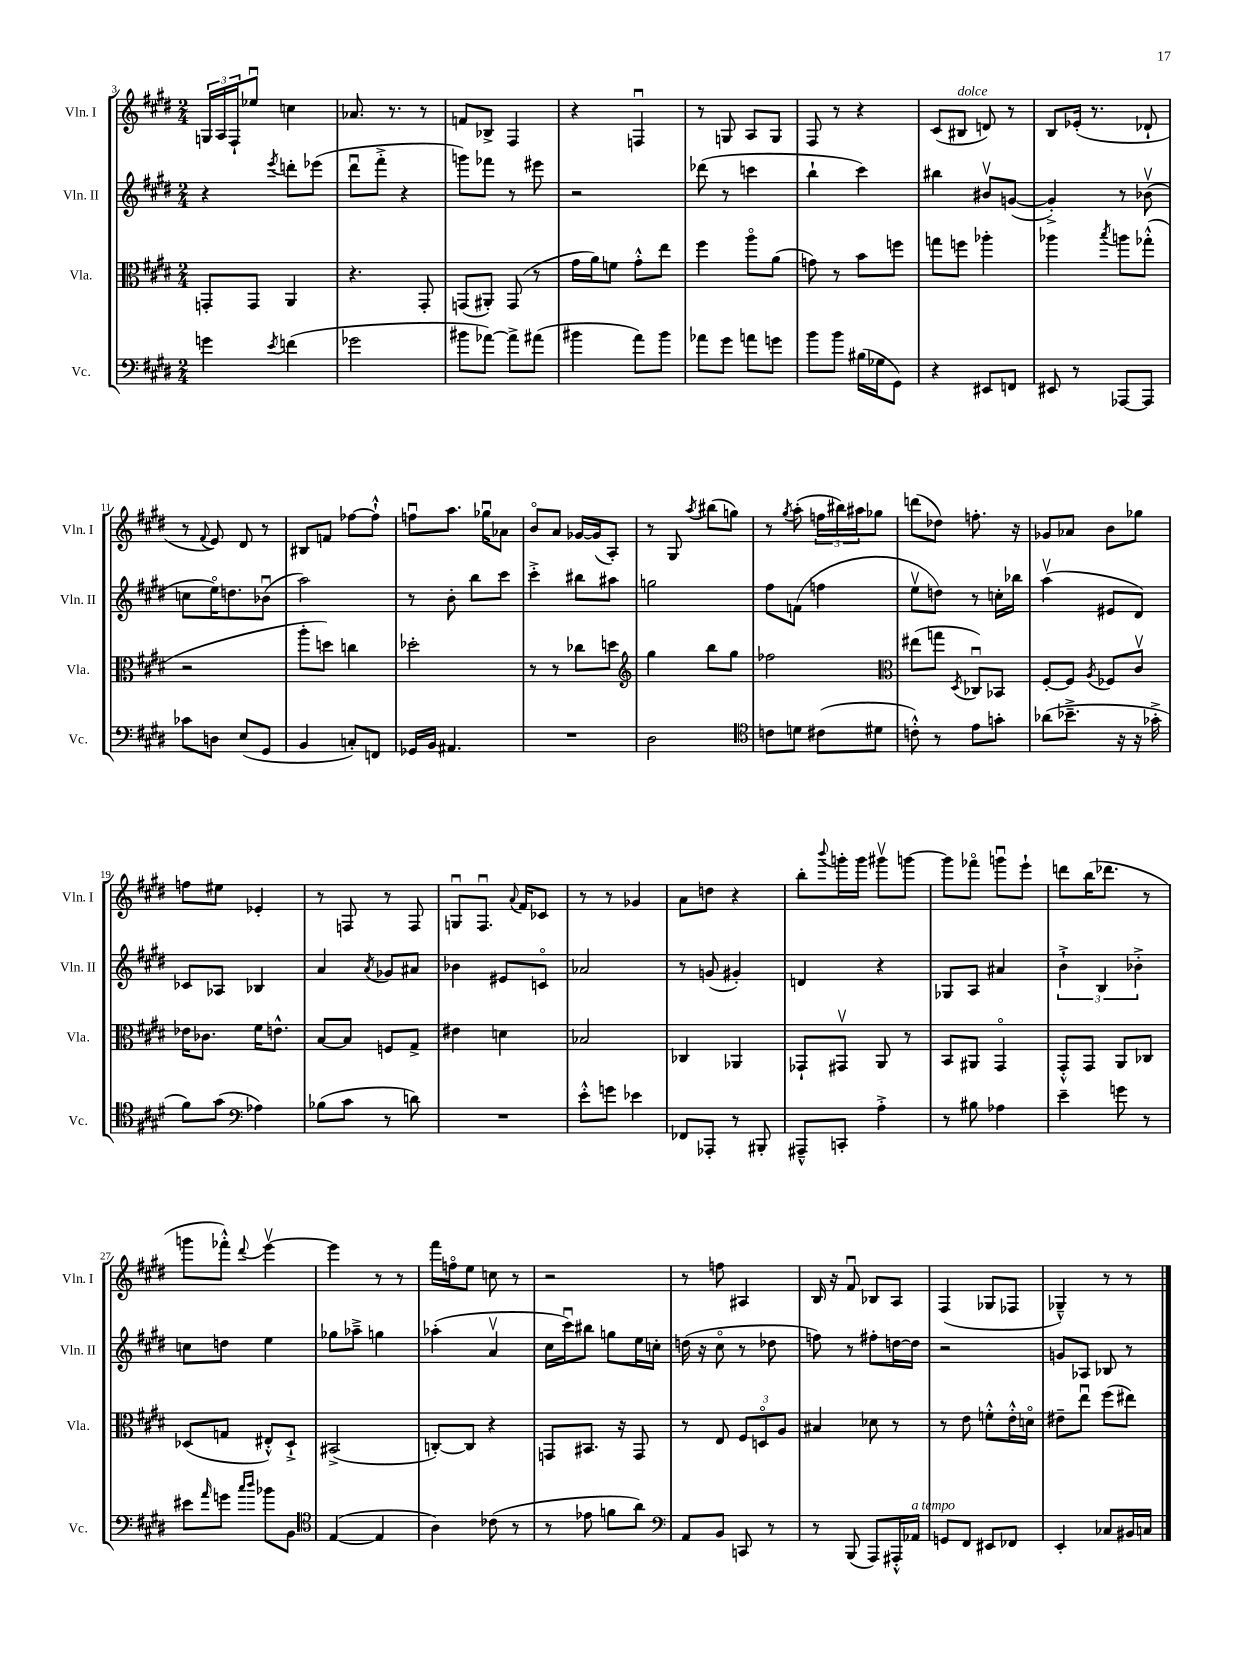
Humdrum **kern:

**kern	**kern	**kern	**kern
*part4	*part3	*part2	*part1
*staff4	*staff3	*staff2	*staff1
*I"Vc.	*I"Vla.	*I"Vln. II	*I"Vln. I
*I'Vc.	*I'Vla.	*I'Vln. II	*I'Vln. I
*clefF4	*clefC3	*clefG2	*clefG2
*k[f#c#g#d#]	*k[f#c#g#d#]	*k[f#c#g#d#]	*k[f#c#g#d#]
*M2/4	*M2/4	*M2/4	*M2/4
=3	=3	=3	=3
4gn\	8GGn'/L	4r	24Gn/LL
.	.	.	24A/
.	.	.	24F#`/J
.	8GG/J	.	8ee-Xu/J
8qe/	.	8qeee/	.
(4fn\	4AA/	8dddn'\L	4ccn\
.	.	(8eee-X\J	.
=4	=4	=4	=4
2g-X\	4.r	8ddd#u\L	8.a-X/
.	.	8fff#'^\J	.
.	.	.	8.r
.	.	4r	.
.	8GG#'/	.	8r
=5	=5	=5	=5
8b#X\L	(8GGn/L	8gggn\L)	8fn/L
[8a-X\J)	8AA#X'/J)	8fff-X\J	8B-X^/J
8a-^\L]	(8GG/	8r	4F#/
(8a#X\J	8r	8eee#X\	.
=6	=6	=6	=6
4b#X\	16g#\LL	2r	4r
.	16a\J)	.	.
.	8fn\J	.	.
8a\L)	8g#'^^\L	.	4Fnu/
8b#\J	8ee\J	.	.
=7	=7	=7	=7
8a-X\L	4ff#\	(8ddd-X\	8r
8g#\J	.	8r	8Gn/
8an\L	8aa\L	4cccn\	8A/L
8gn\J	(8a\J	.	8G/J
=8	=8	=8	=8
8b\L	8gn\)	4bb`\	8F#/
8b\J	8r	.	8r
(16B#X\LL	8b\L	4ccc#\)	4r
16G-X\J	.	.	.
8GG#\J)	8ffn\J	.	.
=9	=9	=9	=9
4r	8ggn\L	4bb#X\	(8c#/L
!	!	!	!LO:TX:a:i:t=dolce
.	8ffn\J	.	8B#X/J
8EE#X/L	4aa-X'\	8b#Xv/L	8dn/)
8FFn/J	.	([8gn/J	8r
=10	=10	=10	=10
8EE#X/	4aa-X\	4g'^/])	8B/L
8r	.	.	(16e-X'/Jk
.	.	.	8.r
.	8qbb/	.	.
[8AAA-X/L	8aan\L	8r	.
8AAA-/J]	(8gg-X'^^\J	(8b-Xv\	8d-X`/
!!LO:LB:g=z
=11	=11	=11	=11
8c-X\L	2r	8ccn\L	8r
.	.	.	8qqf#/
8Dn\J	.	16ee\K)	8e/)
.	.	8.ddn\	.
(8E/L	.	.	8d#/
8GG#/J	.	(8b-Xu\J	8r
=12	=12	=12	=12
4BB/	8aa'\L	2aa\)	8B#X/L
.	8ddn\J)	.	8fn/J
8Cn'/L)	4ccn\	.	[8ff-X\L
8FFn/J	.	.	8ff-`^^\J]
=13	=13	=13	=13
16GG-X/LL	2dd-X'\	8r	8ffnu\L
16BB/JJ	.	.	.
4.AA#X/	.	8b'\	8.aa\J
.	.	8bb\L	.
.	.	.	16gg-Xu\KL
.	.	8ccc#\J	8a-X\J
=14	=14	=14	=14
2r	8r	4ccc#'^\	8b/L
.	8r	.	8a/J
.	8cc-X\L	8bb#X\L	[16g-X/LL
.	.	.	(16g-/J]
.	8ddn\J	8aa#X\J	8A'/J)
=15	=15	=15	=15
*	*clefG2	*	*
2D#\	4gg#\	2ggn\	8r
.	.	.	8G#/
.	.	.	8qaa/
.	8bb\L	.	(8bb#X\L
.	8gg#\J	.	8ggn\J)
=16	=16	=16	=16
*clefC4	*	*	*
8cn\L	2ff-X\	8ff#\L	8r
.	.	.	8qgg#/
8dn\J	.	(8fn\J	(8aa'\
(8c#X\L	.	4ffn\	24ffn\LL
.	.	.	24bb#X\)
.	.	.	24aa#X\J
8d#X\J	.	.	8gg-X\J
=17	=17	=17	=17
*	*clefC3	*	*
8cn'^^\)	(8ee#X\L	8eev\L	(8dddn\L
8r	8ggn\J	8ddn\J)	8dd-X\J)
.	8qD#/	.	.
8e\L	8C-Xu/L)	8r	8.ffn'\
8gn'\J	8BB-X/J	16ccn'\LL	.
.	.	16bb-X\JJ	16r
=18	=18	=18	=18
(8a-X\L	[8F#'/L	(4aav\	8g-X/L
8.b-X~^\J	8F#/J]	.	8a-X/J
.	8qA/	.	.
.	8F-X/L	8e#X/L	8b\L
16r	.	.	.
16r	8c#v/J	8d#/J)	8gg-X\J
16g-X'^\	.	.	.
!!LO:LB:g=z
=19	=19	=19	=19
8f#\L)	16e-X\KL	8c-X/L	8ffn\L
.	8.c-X\J	.	.
(8g#\J	.	8A-X/J	8ee#X\J
*clefF4	*	*	*
4A-X\)	16f#\KL	4B-X/	4e-X'/
.	8.en^^\J	.	.
=20	=20	=20	=20
(8B-X\L	[8B/L	4a/	8r
8c#\J	8B/J]	.	8Fn/
.	.	8qa/	.
8r	8Fn/L	8g-X/L	8r
8dn\)	8G#^/J	8a#X/J	8F/
=21	=21	=21	=21
2r	4e#X\	4b-X\	8Gnu/L
.	.	.	8.F#u/J
.	4dn\	8e#X/L	.
.	.	.	8qqa/
.	.	.	16f#/KL
.	.	8cn/J	8c-X/J
=22	=22	=22	=22
8e'^^\L	2B-X/	2a-X/	8r
8gn\J	.	.	8r
4e-X\	.	.	4g-X/
=23	=23	=23	=23
8FF-X/L	4C-X/	8r	8a\L
8AAA-X'/J	.	(8gn/	8ddn\J
8r	4AA-X/	4g#X'/)	4r
8BBB#X'/	.	.	.
=24	=24	=24	=24
8AAA#X~^^/L	8GG-X`/L	4dn/	8bb'\L
.	.	.	8qqbbb/
8CCn'/J	8GG#Xv/J	.	16gggn'\L
.	.	.	16ggg\JJ
4A'^\	8AA/	4r	8ggg#Xv\L
.	8r	.	[8gggn\J
=25	=25	=25	=25
8r	8BB/L	8G-X/L	8ggg\L]
8B#X\	8AA#X/J	8A/J	8fff-X\J
4A-X\	4GG#/	4a#X/	8gggnu\L
.	.	.	8eee`\J
=26	=26	=26	=26
4e~\	8GG#'^^/L	6b`^\	8dddn\L
.	8GG#/J	.	(16bb\K
.	.	6B/	.
.	.	.	8.ddd-X\J
8gn\	8AA/L	.	.
.	.	6b-X'^\	.
8r	8C-X/J	.	8r
!!LO:LB:g=z
=27	=27	=27	=27
8e#X\L	(8D-X/L	8ccn\L	8gggn\L
16qqa/	.	.	.
8gn\J	8Gn/J	8ddn\J	8fff-X'^^\J)
16qqcc#/LL	.	.	.
16qqdd#/JJ	.	.	8qqddd#/
8b-X\L	8E#X'^^/L)	4ee\	[4eeev\
8BB\J	8D-`^/J	.	.
=28	=28	=28	=28
*clefC4	*	*	*
([4E/	(2BB#X^/	8gg-X\L	4eee\]
.	.	8aa-X~^\J	.
4E/]	.	4ggn\	8r
.	.	.	8r
=29	=29	=29	=29
4A\)	[8Cn'/L)	(4aa-X'\	16fff#\LL
.	.	.	16ffn\J
.	8C/J]	.	8ee\J
(8c-X\	4r	4av/	8ccn\
8r	.	.	8r
=30	=30	=30	=30
8r	8GGn/L	16cc#\LL	2r
.	.	16ccc#u\J)	.
8e-X\	8.BB#X/J	8bb#X\J	.
8fn\L	.	8ggn\L	.
.	16r	.	.
8a\J)	8GG/	16ee\L	.
.	.	16ccn'\JJ	.
=31	=31	=31	=31
*clefF4	*	*	*
8AA/L	8r	(16ddn\	8r
.	.	16r	.
8BB/J	8E/	8cc#\	8ffn\
8CCn/	12F#/L	8r	4A#X/
.	12Dn/	.	.
8r	.	8dd-X\	.
.	12A/J	.	.
=32	=32	=32	=32
8r	4B#X/	8ffn\)	16B/
.	.	.	16r
(8BBB/	.	8r	8f#u/
8AAA/L)	8d-X\	8ff#X'\L	8B-X/L
16AAA#X'^^/L	8r	[16ddn\L	8A/J
!LO:TX:a:i:t=a tempo	!	!	!
16AA-X/JJ	.	16dd\JJ]	.
=33	=33	=33	=33
8GGn/L	8r	2r	(4F#/
8FF#/J	8e\	.	.
8EE#X/L	8fn'^^\L	.	8G-X/L
8FF-X/J	16e'^^\L	.	8F-X/J
.	16dn\JJ	.	.
=34	=34	=34	=34
4EE'/	8e#X~\L	8gn/L	4G-X~^^/)
.	8eeu\J	8A-X/J	.
8C-X/L	(8ff#\L	8B-X/	8r
16BB#X/L	8ee#X\J)	8r	8r
16Cn/JJ	.	.	.
==	==	==	==
*-	*-	*-	*-
